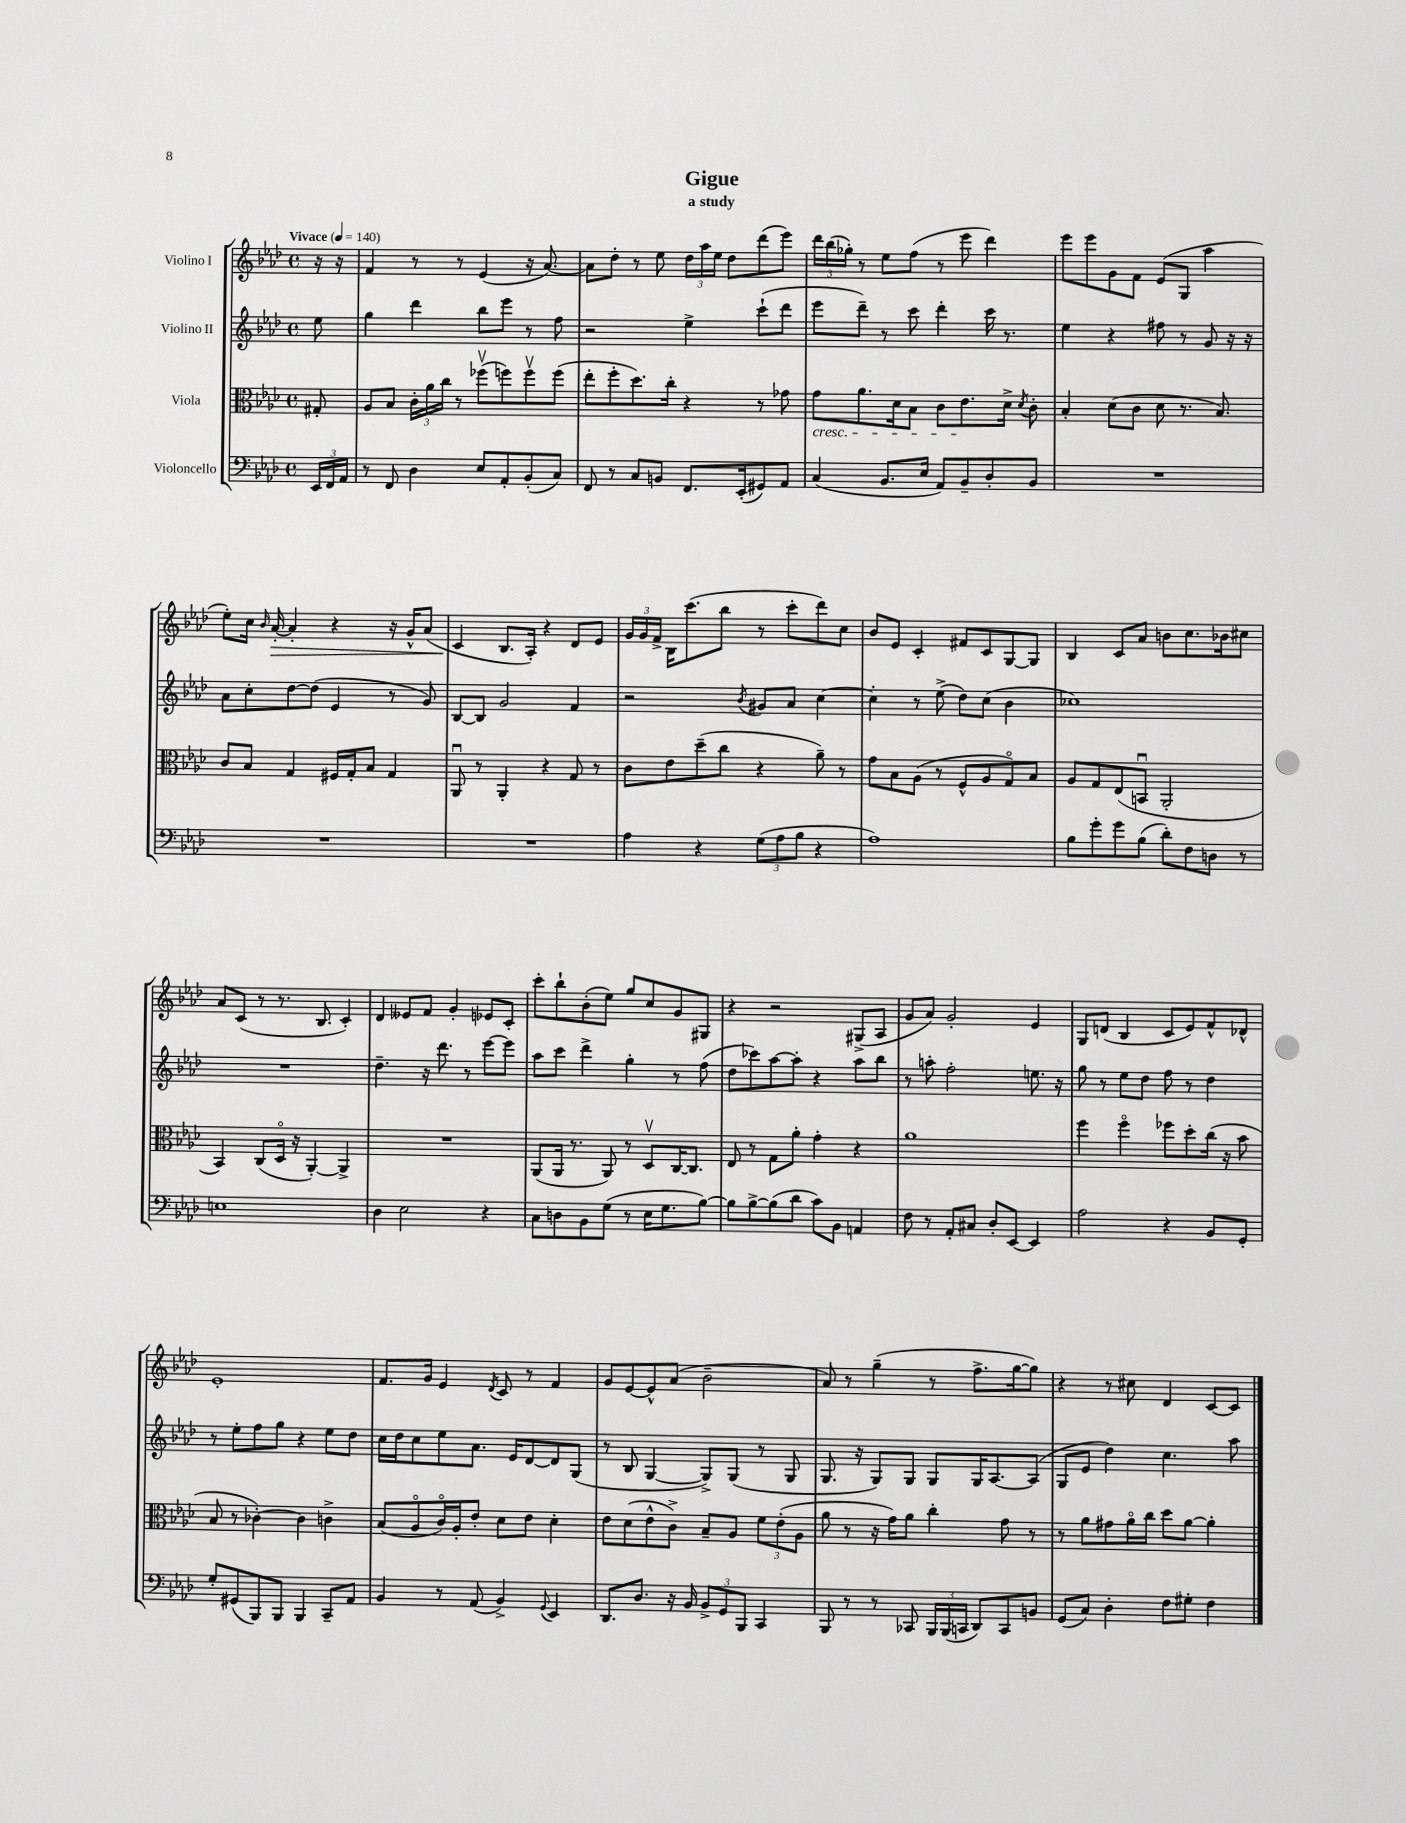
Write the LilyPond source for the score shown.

\header { title = "Gigue" subtitle = "a study" }
<<
\new StaffGroup <<
\new Staff = "s0" \with { instrumentName = "Violino I" } {
    \clef treble \key aes \major \defaultTimeSignature \time 4/4 \partial 8 \tempo "Vivace" 4 = 140
    \autoBeamOff r16 r16 |
    f'4 r8 r8 ees'4( r16 aes'8.~) |
    aes'8[ des''8]-. r8 ees''8 \tuplet 3/2 { des''16[ aes''16 ees''16] } des''8[ des'''8( ees'''8]) |
    \tuplet 3/2 { des'''16[ bes''16( ges''16]-.) } r8 ees''8[ f''8]( r8 ees'''8 des'''4) |
    ees'''8[ ees'''8 g'8 f'8] ees'8[( g8] aes''4 |
    ees''8[-.) c''16] \grace { bes'16 } aes'16~-.\> aes'4-. r4 r16 g'16[-^ aes'8]( |
    c'4\! bes8.[ aes16]-.) r4 des'8[ ees'8] |
    \tuplet 3/2 { g'16[ g'16 f'16]-> } bes16[ c'''8.( bes''8] r8 c'''8[-. des'''8) c''8] |
    bes'8[ ees'8] c'4-. fis'8[ c'8 g8~ g8] |
    bes4 c'8[ aes'8] b'8[ c''8. bes'16 cis''8] |
    aes'8[ c'8]( r8 r8. bes8. c'4-.) |
    des'4 eeses'8[ f'8] g'4-. ees'8[ c'8]-. |
    c'''8[-. bes''8-! bes'8-.( ees''8]) g''8[ c''8 g'8 gis8] |
    r4 r2 gis8[->( aes8] |
    g'8[ aes'8]) g'2-. ees'4 |
    g8[ d'8]( bes4 c'8[ ees'8) f'8-^ des'8]-^ |
    ees'1-. |
    f'8.[ g'16] ees'4 \acciaccatura { des'8 } c'8 r8 f'4 |
    g'8[ ees'8~ ees'8-^ aes'8]( bes'2-- |
    aes'8) r8 g''4--( r8 f''8.[-> g''16~ g''8]) |
    r4 r8 cis''8 des'4 c'8[~ c'8] \bar "|." |
}
\new Staff = "s1" \with { instrumentName = "Violino II" } {
    \clef treble \key aes \major \defaultTimeSignature \time 4/4 \partial 8
    \autoBeamOff ees''8 |
    g''4 des'''4 bes''8[ ees'''8] r8 f''8 |
    r2 ees''4-> c'''8[-!( des'''8] |
    ees'''8[ des'''8]--) r8 c'''8 des'''4-. c'''16 r8. |
    ees''4 r4 fis''8 r8 g'8 r16 r16 |
    aes'8[ c''8-. des''8~ des''8]( ees'4 r8 g'8) |
    bes8[~ bes8] g'2 f'4 |
    r2 \acciaccatura { bes'8 } gis'8[ aes'8] c''4~ |
    c''4-. r8 ees''8->( des''8[) c''8]( bes'4 |
    ces''1) |
    R1 |
    des''4.-- r16 des'''8. r8 ees'''8[~ ees'''8] |
    aes''8[ c'''8] des'''4-> g''4-. r8 f''8( |
    des''8[ ces'''8) aes''8~ aes''8]-. r4 aes''8[ bes''8] |
    r8 a''8-. f''2-. e''8. r16 |
    g''8 r8 ees''8[ des''8] f''8 r8 des''4 |
    r8 ees''8[-. f''8 g''8] r4 ees''8[ des''8] |
    c''16[ des''16 c''8 ees''8 aes'8.] ees'16[ des'8~ des'8 g8]( |
    r8 bes8 g4~ g8[->) g8]( r8 g8 |
    g8. r16 g8[) g8] g8[ g16 aes8.~ aes8]( |
    g8[ ees'8] des''4) c''4. aes''8 \bar "|." |
}
\new Staff = "s2" \with { instrumentName = "Viola" } {
    \clef alto \key aes \major \defaultTimeSignature \time 4/4 \partial 8
    \autoBeamOff gis8-. |
    aes8[ bes8] \tuplet 3/2 { c'16[-. aes'16 c''16] } r8 fes''8[\upbow( f''8) f''8\upbow f''8]( |
    ees''8[-. f''8-. des''8.) c''16]-. r4 r8 ges'8 |
    g'8[\cresc aes'8. des'16 bes8] c'8[ ees'8.\! des'16]-> \acciaccatura { des'8 } c'8-. |
    bes4-. des'8[( c'8] des'8 r8. bes8.) |
    c'8[ bes8] g4 fis16[ g16-. bes8] g4 |
    aes,8\downbow r8 aes,4-. r4 g8 r8 |
    c'8[ ees'8 des''8--( c''8] r4 aes'8--) r8 |
    g'8[ bes8 aes8]( r8 f8[-^ aes8 g8\flageolet) bes8] |
    aes8[ g8 ees8( b,8]\downbow aes,2-. |
    bes,4) c8[( des16]\flageolet r16 aes,4~-.) aes,4-> |
    R1 |
    aes,8[( aes,16] r8. aes,8) r8 des8[\upbow c16~ c8.] |
    ees8 r8 g8[ aes'8]-. g'4-. r4 |
    aes'1 |
    f''4 f''4\flageolet fes''8[ des''8-. c''16]( r16 bes'8 |
    bes8 r8 ces'4~-.) ces'4 c'4-> |
    bes8[( aes8\flageolet c'16\flageolet) aes16-. ees'8]-. des'8[ ees'8] des'4-. |
    ees'8[ des'8( ees'8-^ c'8]->) bes8[-- aes8] \tuplet 3/2 { f'8[ ees'8-.( aes8] } |
    aes'8 r8 r16 g'16[) aes'8] c''4-. g'8 r8 |
    r8 aes'8[ gis'8 aes'16\flageolet c''16] des''8[ aes'8]~ aes'4-. \bar "|." |
}
\new Staff = "s3" \with { instrumentName = "Violoncello" } {
    \clef bass \key aes \major \defaultTimeSignature \time 4/4 \partial 8
    \autoBeamOff \tuplet 3/2 { ees,16[ f,16 aes,16] } |
    r8 f,8 des4 ees8[ aes,8-. bes,8-.( c8]) |
    f,8 r8 c8[ b,8] f,8.[ ees,16-.( gis,8) aes,8] |
    c4( bes,8.[ ees16] aes,8[) bes,8-- des8-. bes,8] |
    R1 |
    R1 |
    R1 |
    aes4 r4 \tuplet 3/2 { g8[( aes8 bes8] } r4 |
    aes1) |
    bes8[ g'8-. g'8 bes8]( des'8[-.) f8 d8] r8 |
    e1 |
    des4 ees2 r4 |
    c8[ d8 bes,8 g8]( r8 ees16[ g8. bes8]~) |
    bes8[ bes8~-> bes8( des'8] c'8[) bes,8] a,4 |
    f8 r8 aes,8[-. cis8] des8[-. ees,8]~ ees,4 |
    aes2 r4 bes,8[ g,8]-. |
    g8[-. gis,8( bes,,8) bes,,8] bes,,4 c,8[-- aes,8] |
    bes,4 r8 aes,8( bes,4->) \appoggiatura { g,8 } ees,4 |
    des,8.[ des8.] r16 bes,16 \tuplet 3/2 { bes,8[-> g,8 bes,,8] } c,4 |
    bes,,8 r8 r8 ces,8 \tuplet 3/2 { bes,,16[ bes,,16( c,16] } des,8[) c,8 b,8] |
    g,8[( c8]) des4-. f8[ gis8]-. f4 \bar "|." |
}
>>
>>
\layout { \context { \Score \remove "Bar_number_engraver" } }
